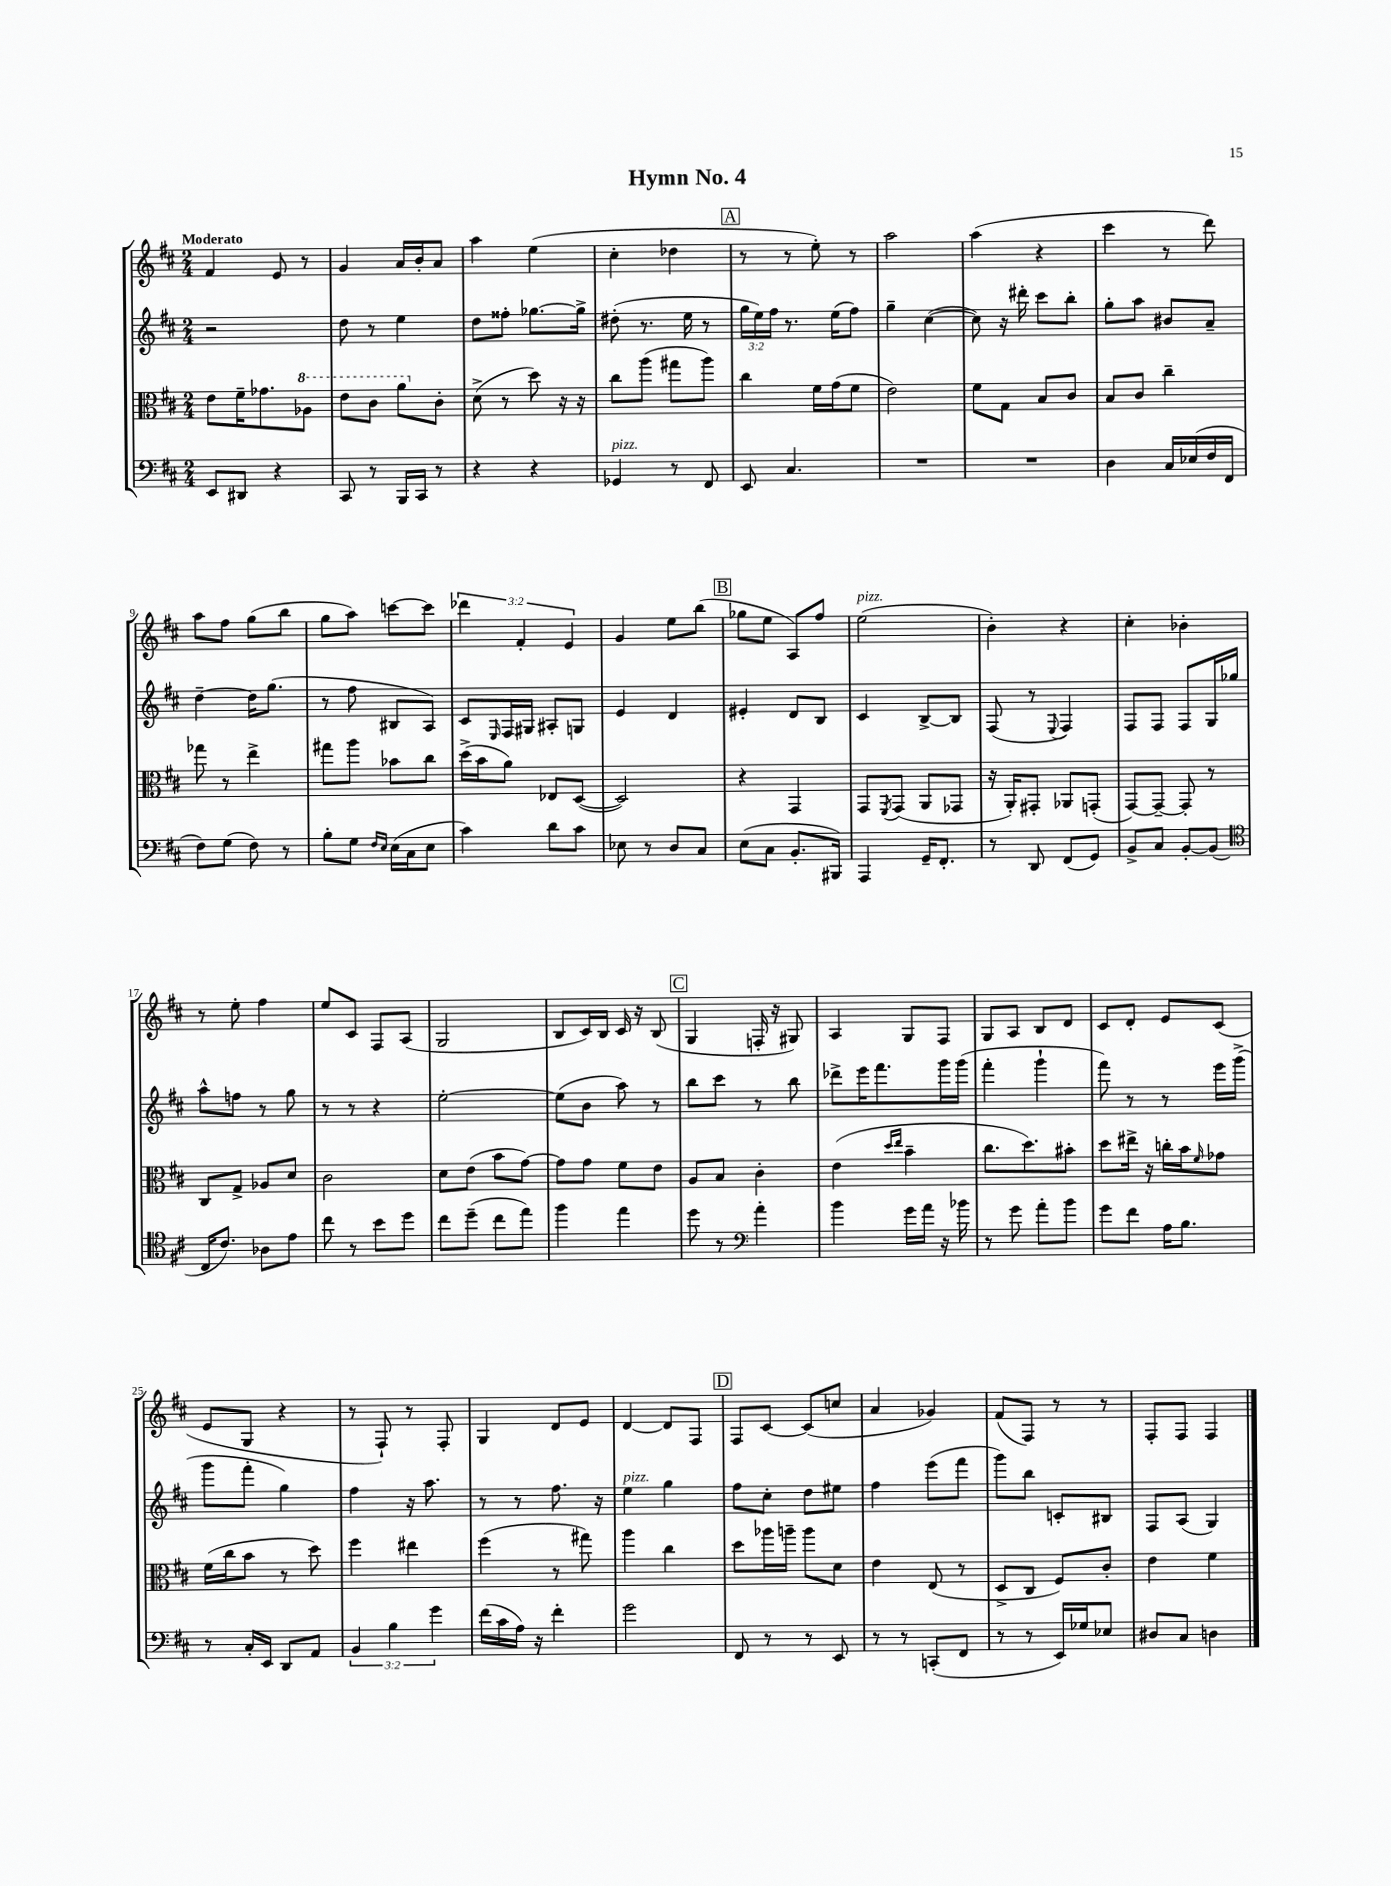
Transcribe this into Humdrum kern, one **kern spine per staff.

**kern	**kern	**kern	**kern
*part4	*part3	*part2	*part1
*staff4	*staff3	*staff2	*staff1
*clefF4	*clefC3	*clefG2	*clefG2
*k[f#c#]	*k[f#c#]	*k[f#c#]	*k[f#c#]
*M2/4	*M2/4	*M2/4	*M2/4
=1	=1	=1	=1
!	!	!	!LO:TX:a:B:t=Moderato
8EE/L	8e\L	2r	4f#/
8DD#X/J	16f#~\K	.	.
.	8.g-X\	.	.
4r	.	.	8e/
*	*8va	*	*
.	8a-X\J	.	8r
=2	=2	=2	=2
8CC#/	8ee\L	8dd\	4g/
8r	8cc#\J	8r	.
16BBB/LL	8aa\L	4ee\	16a/LL
16CC#/JJ	.	.	16b'/J
*	*X8va	*	*
8r	8c#'\J	.	8a/J
=3	=3	=3	=3
4r	(8d^\	8dd\L	4aa\
.	8r	8ff##X'\J	.
4r	8dd\)	[8.gg-X\L	(4ee\
.	16r	.	.
.	16r	16gg-^\Jk]	.
=4	=4	=4	=4
!LO:TX:a:i:t=pizz.	!	!	!
4GG-X/	8cc#\L	(8dd#X'\	4cc#'\
.	(8aa\J	8.r	.
8r	8gg#X\L	.	4dd-X\
.	.	16ee\	.
8FF#/	8aa\J)	8r	.
!!LO:REH:place=s1:t=A
=5	=5	=5	=5
8EE/	4cc#\	24gg\LL	8r
.	.	24ee\)	.
.	.	24ff#\JJ	.
4.C#/	.	8.r	8r
.	16f#\LL	.	8ee'\)
.	(16g\J	(16ee\KL	.
.	8f#\J	8ff#\J)	8r
=6	=6	=6	=6
2r	2e\)	4gg~\	2aa\
.	.	([4cc#\	.
=7	=7	=7	=7
2r	8f#\L	8cc#\])	(4aa\
.	8G\J	16r	.
.	.	16ddd#X'\	.
.	8B/L	8ccc#\L	4r
.	8c#/J	8bb'\J	.
=8	=8	=8	=8
4D\	8B/L	8gg'\L	4ccc#\
.	8c#/J	8aa\J	.
16C#/LL	4cc#~\	8b#X/L	8r
(16E-X/	.	.	.
16F#/	.	8a~/J	8ddd\)
16FF#/JJ	.	.	.
!!LO:LB:g=z
=9	=9	=9	=9
8F#\L)	8gg-X\	[4dd~\	8aa\L
(8G\J	8r	.	8ff#\J
8F#\)	4ee^\	16dd\KL]	(8gg\L
.	.	(8.gg\J	.
8r	.	.	8bb\J
=10	=10	=10	=10
8B'\L	8gg#X\L	8r	8gg\L
8G\J	8aa\J	8ff#\	8aa\J)
16qqF#/LL	.	.	.
16qqE/JJ	.	.	.
(16E\LL	8b-X\L	8B#X/L	[8cccn\L
16C#\J	.	.	.
8E\J	8cc#\J	8A/J)	8ccc\J]
=11	=11	=11	=11
4c#\)	(16dd^\LL	8c#/L	6ddd-X\
.	16b\J	.	.
.	.	16qqE/	.
.	8a\J)	16F#/L	.
.	.	.	6f#'/
.	.	16G#X/JJ	.
8d\L	8E-X/L	8A#X'/L	.
.	.	.	6e/
8c#\J	([8D/J	8Gn/J	.
=12	=12	=12	=12
8E-X\	2D/])	4e/	4g/
8r	.	.	.
8D/L	.	4d/	8ee\L
8C#/J	.	.	(8bb\J
!!LO:REH:place=s1:t=B
=13	=13	=13	=13
(8E\L	4r	4e#X'/	8gg-X\L
8C#\J	.	.	8ee\J
8.BB'/L	4GG/	8d/L	8A/L)
.	.	8B/J	8ff#/J
16BBB#X/Jk)	.	.	.
=14	=14	=14	=14
!	!	!	!LO:TX:a:i:t=pizz.
4AAA/	8GG/L	4c#/	(2ee\
.	8qFF#/	.	.
.	(8GG/J	.	.
16GG~/KL	8AA/L	[8B^/L	.
8.FF#'/J	.	.	.
.	8GG-X/J	8B/J]	.
=15	=15	=15	=15
8r	16r	(8F#/	4b'\)
.	16AA'/KL)	.	.
8DD/	8GG#X'/J	8r	.
.	.	8qqE/	.
(8FF#/L	8AA-X/L	4F#/)	4r
8GG/J)	(8GGn'/J	.	.
=16	=16	=16	=16
8BB^/L	[8GG/L)	8F#/L	4cc#'\
8C#/J	8GG~/J_	8F#/J	.
[8BB'/L	8GG'/]	8F#/L	4b-X'\
(8BB/J]	8r	16G/L	.
.	.	16gg-X/JJ	.
!!LO:LB:g=z
=17	=17	=17	=17
*clefC4	*	*	*
16C#/KL	8C#/L	8aa^^\L	8r
8.c#/J)	.	.	.
.	8G^/J	8ffn\J	8ee'\
8A-X\L	8A-X/L	8r	4ff#\
8e\J	8d/J	8gg\	.
=18	=18	=18	=18
8cc#\	2c#\	8r	8ee/L
8r	.	8r	8c#/J
8b\L	.	4r	8F#/L
8dd\J	.	.	(8A/J
=19	=19	=19	=19
8cc#\L	8d\L	[2ee'\	2G/
(8dd~\J	(8e\J	.	.
8cc#\L	8b\L	.	.
8ee\J)	[8g\J)	.	.
=20	=20	=20	=20
4ff#\	8g\L]	(8ee\L]	8B/L
.	8g\J	8b\J	16c#/L)
.	.	.	16B/JJ
4ee\	8f#\L	8aa\)	16c#/
.	.	.	16r
.	8e\J	8r	(8B/
!!LO:REH:place=s1:t=C
=21	=21	=21	=21
8dd\	8A/L	8bb\L	4G/
8r	8B/J	8ccc#\J	.
*clefF4	*	*	*
4a'\	4c#'\	8r	16Fn'/
.	.	.	16r
.	.	8bb\	8G#X/)
=22	=22	=22	=22
4b\	(4e\	8ddd-X^\L	4A/
.	.	16eee\K	.
.	.	8.fff#\	.
.	16qqdd/LL	.	.
.	16qqee/JJ	.	.
16g\LL	4b~\	.	8G/L
16a\JJ	.	.	.
16r	.	16ggg\L	8F#/J
16b-X\	.	(16ggg\JJ	.
=23	=23	=23	=23
8r	8.cc#\L	4fff#'\	8G/L
8g\	.	.	8A/J
.	8.dd\)	.	.
8a'\L	.	4ggg`\	8B/L
8b\J	8b#X'\J	.	8d/J
=24	=24	=24	=24
8g\L	8dd\L	8fff#\)	8c#/L
8f#\J	16ee#X^\Jk	8r	8d'/J
.	16r	.	.
16A\KL	16ccn'\LL	8r	8e/L
8.B\J	16b\J	.	.
.	16qqf#/	.	.
.	8g-X\J	16eee\LL	(8c#/J
.	.	(16ggg^\JJ	.
!!LO:LB:g=z
=25	=25	=25	=25
8r	(16f#\LL	8ggg\L	8e/L
.	16cc#\J	.	.
16C#'/LL	8b\J	8fff#'\J	8G/J
16EE/JJ	.	.	.
8DD/L	8r	4gg\)	4r
8AA/J	8dd\)	.	.
=26	=26	=26	=26
6BB/	4ff#\	4ff#\	8r
.	.	.	8F#`/)
6B\	.	.	.
.	4ee#X\	16r	8r
.	.	8.aa\	.
6g\	.	.	.
.	.	.	8F#'/
=27	=27	=27	=27
(16f#\LL	(4ff#\	8r	4G/
16c#\	.	.	.
16A\JJ)	.	8r	.
16r	.	.	.
4f#'\	8r	8.ff#\	8d/L
.	8gg#X\)	.	8e/J
.	.	16r	.
=28	=28	=28	=28
!	!	!LO:TX:a:i:t=pizz.	!
2g\	4aa\	4ee\	[4d/
.	4cc#\	4gg\	8d/L]
.	.	.	8F#/J
!!LO:REH:place=s1:t=D
=29	=29	=29	=29
8FF#/	8dd\L	8ff#\L	8F#/L
8r	16aa-X\L	8cc#'\J	[8c#/J
.	16aan~\JJ	.	.
8r	8aa\L	8dd\L	(8c#/L]
8EE/	8d\J	8ee#X\J	8ccn/J
=30	=30	=30	=30
8r	4e\	4ff#\	4a/
8r	.	.	.
(8CCn'/L	(8E/	(8eee\L	4g-X/)
8FF#/J	8r	8fff#\J	.
=31	=31	=31	=31
8r	8D^/L	8ggg\L)	(8f#/L
8r	8C#/J	8bb\J	8F#/J)
16EE/LL)	8F#/L)	8cn'/L	8r
16G-X/J	.	.	.
8E-X/J	8c#'/J	8B#X/J	8r
=32	=32	=32	=32
8D#X/L	4e\	8F#/L	8F#'/L
8C#/J	.	(8A/J	8F#/J
4Dn\	4f#\	4G/)	4F#/
==	==	==	==
*-	*-	*-	*-
